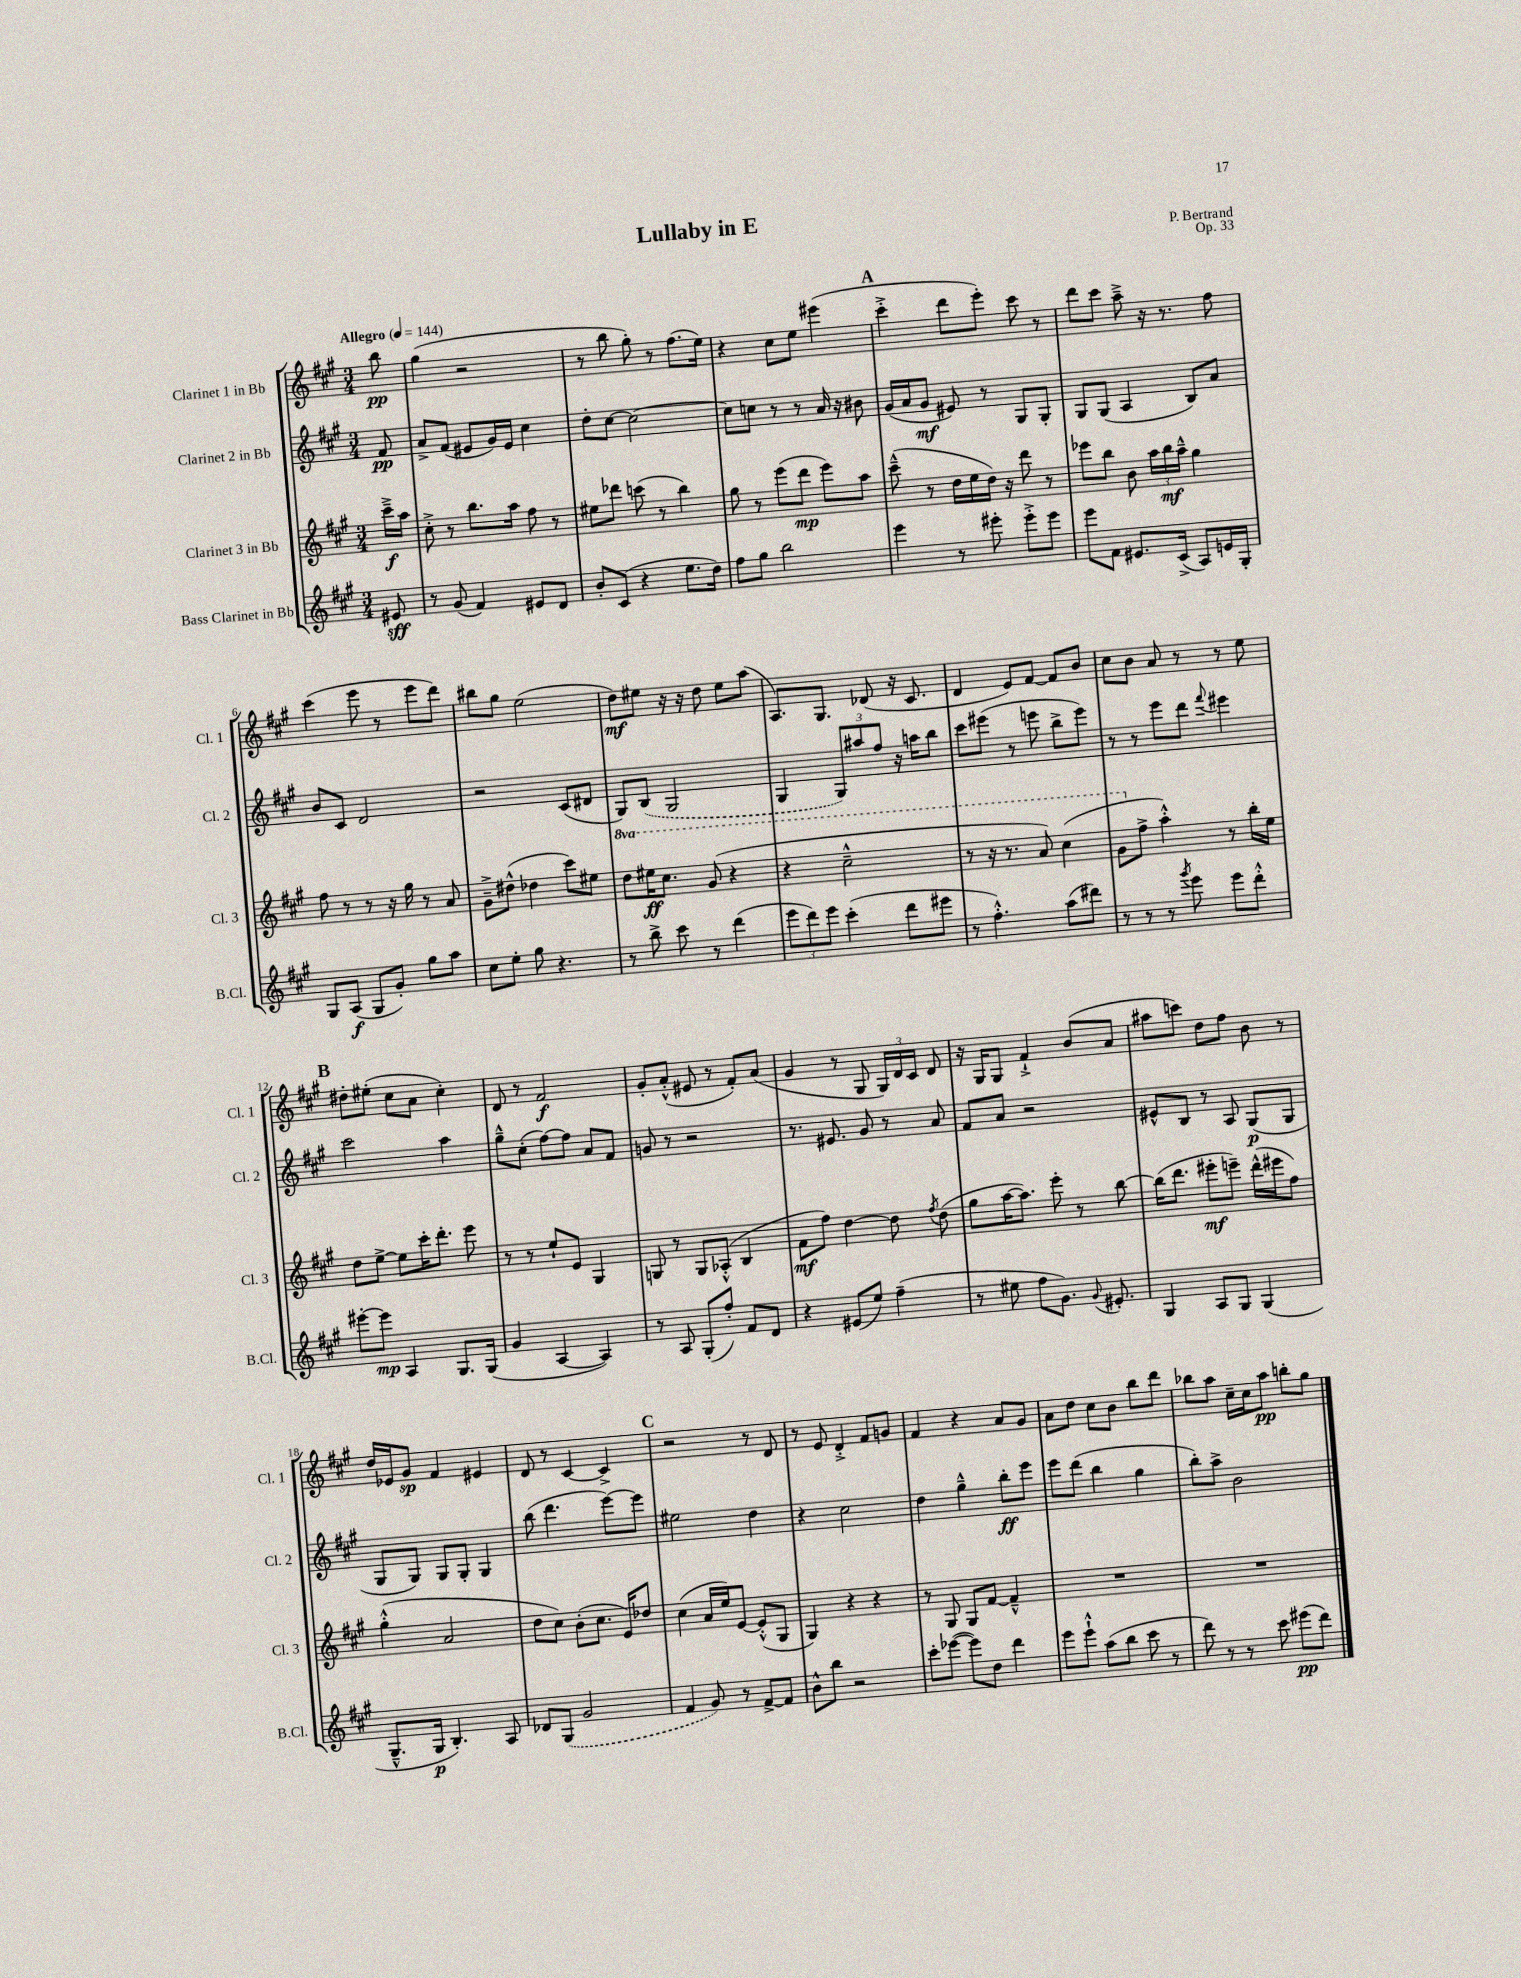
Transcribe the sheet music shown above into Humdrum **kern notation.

**kern	**dynam	**kern	**dynam	**kern	**dynam	**kern	**dynam
*part4	*part4	*part3	*part3	*part2	*part2	*part1	*part1
*staff4	*staff4	*staff3	*staff3	*staff2	*staff2	*staff1	*staff1
*I"Bass Clarinet in Bb	*	*I"Clarinet 3 in Bb	*	*I"Clarinet 2 in Bb	*	*I"Clarinet 1 in Bb	*
*I'B.Cl.	*	*I'Cl. 3	*	*I'Cl. 2	*	*I'Cl. 1	*
*clefG2	*	*clefG2	*	*clefG2	*	*clefG2	*
*k[f#c#g#]	*	*k[f#c#g#]	*	*k[f#c#g#]	*	*k[f#c#g#]	*
*M3/4	*	*M3/4	*	*M3/4	*	*M3/4	*
*MM144	*	*MM144	*	*MM144	*	*MM144	*
=	=	=	=	=	=	=	=
!	!	!	!	!	!	!LO:TX:a:B:t=Allegro	!
8e#X/	sff	16ccc#~^\LL	f	8f#/	pp	8bb\	pp
.	.	16aa\JJ	.	.	.	.	.
=1	=1	=1	=1	=1	=1	=1	=1
8r	.	8cc#'^\	.	8a^/L	.	(4gg#\	.
(8g#/	.	8r	.	(8f#/J	.	.	.
4f#/)	.	8.bb\L	.	8e#X/L	.	2r	.
.	.	.	.	16g#/L)	.	.	.
.	.	16aa\Jk	.	16e#/JJ	.	.	.
8e#X/L	.	8ff#\	.	4cc#\	.	.	.
8d/J	.	8r	.	.	.	.	.
=2	=2	=2	=2	=2	=2	=2	=2
8b'/L	.	8ee#X\L	.	8dd'\L	.	8r	.
(8c#/J	.	8ddd-X\J	.	[8cc#\J	.	8bb\	.
4r	.	(8cccn\	.	2cc#\_	.	8gg#'\)	.
.	.	8r	.	.	.	8r	.
8.ee\L	.	4bb\)	.	.	.	(8.ff#\L	.
16dd\Jk)	.	.	.	.	.	16ee\Jk)	.
=3	=3	=3	=3	=3	=3	=3	=3
8ff#\L	.	8gg#\	.	8cc#\L]	.	4r	.
8gg#\J	.	8r	.	8ccn\J	.	.	.
2bb\	.	(8eee\L	.	8r	.	8cc#\L	.
.	.	8ddd\J	mp	8r	.	8ee\J	.
.	.	8eee\L)	.	16a/	.	(4eee#X\	.
.	.	.	.	16r	.	.	.
.	.	8aa\J	.	8b#X\	.	.	.
!!LO:REH:place=s1:t=A
=4	=4	=4	=4	=4	=4	=4	=4
4eee\	.	(8ccc#~^^\	.	(16g#/LL	.	4ccc#'^\	.
.	.	.	.	16a/J	.	.	.
.	.	8r	.	8g#/J	mf	.	.
8r	.	16dd\LL	.	8e#X/)	.	8ddd\L	.
.	.	16ee\	.	.	.	.	.
8eee#X'\	.	16dd\JJ)	.	8r	.	8eee'\J)	.
.	.	16r	.	.	.	.	.
8eee#'^\L	.	8ddd\	.	8G#/L	.	8ccc#\	.
8eee#\J	.	8r	.	8G#'/J	.	8r	.
=5	=5	=5	=5	=5	=5	=5	=5
8eee\L	.	8eee-X\L	.	8G#/L	.	8ddd\L	.
8f#\J	.	8bb\J	.	(8G#/J	.	8ccc#\J	.
8.e#X/L	.	8b\	.	4A/	.	8aa~^\	.
.	.	24aa\LL	.	.	.	16r	.
.	.	24bb\	mf	.	.	.	.
(16c#^/Jk	.	.	.	.	.	8.r	.
.	.	24aa~^^\JJ	.	.	.	.	.
8A/L)	.	4gg#\	.	8B/L)	.	.	.
16en/L	.	.	.	8a/J	.	8ff#\	.
16G#'/JJ	.	.	.	.	.	.	.
!!LO:LB:g=z
=6	=6	=6	=6	=6	=6	=6	=6
8G#/L	.	8ff#\	.	8b/L	.	(4ccc#\	.
(8A/J	f	8r	.	8c#/J	.	.	.
8G#/L	.	8r	.	2d/	.	8eee\	.
8g#'/J)	.	16r	.	.	.	8r	.
.	.	16gg#\	.	.	.	.	.
8gg#\L	.	8r	.	.	.	8eee\L	.
8aa\J	.	8a/	.	.	.	8ddd\J)	.
=7	=7	=7	=7	=7	=7	=7	=7
8cc#\L	.	8g#~^\L	.	2r	.	8bb#X\L	.
8ee'\J	.	(8dd#X^^\J	.	.	.	8gg#\J	.
8gg#\	.	4dd-X\	.	.	.	(2ee\	.
4.r	.	.	.	.	.	.	.
.	.	8ccc#\L)	.	(8c#/L	.	.	.
.	.	8ee#X\J	.	8d#X/J	.	.	.
=8	=8	=8	=8	=8	=8	=8	=8
*	*	*8va	*	*	*	*	*
8r	.	8ddd\L	.	8G#/L)	.	8dd\L)	mf
8bb^\	.	16eee#X\K	ff	(8B/J	.	8ee#X\J	.
.	.	8.ccc#\J	.	.	.	.	.
8ccc#\	.	.	.	2G#/	.	16r	.
.	.	.	.	.	.	16r	.
8r	.	(8gg#/	.	.	.	8dd\	.
(4ddd\	.	4r	.	.	.	8ee#\L	.
.	.	.	.	.	.	(8aa\J	.
=9	=9	=9	=9	=9	=9	=9	=9
12eee\L	.	4r	.	4G#/	.	8.A/L)	.
12ddd\)	.	.	.	.	.	.	.
12eee\J	.	.	.	.	.	.	.
.	.	.	.	.	.	8.G#/J	.
(4ccc#'\	.	2ccc#~^^\	.	12G#/L)	.	.	.
.	.	.	.	12aa#X/	.	.	.
.	.	.	.	.	.	(8d-X/	.
.	.	.	.	12ff#/J	.	.	.
8ddd\L	.	.	.	16r	.	16r	.
.	.	.	.	16aan\KL	.	8.c#/	.
8eee#X\J	.	.	.	8bb\J	.	.	.
=10	=10	=10	=10	=10	=10	=10	=10
8r	.	8r	.	8ccc#\L	.	4d/	.
4.ff#'^^\)	.	16r	.	(8eee#X\J	.	.	.
.	.	8.r	.	.	.	.	.
.	.	.	.	8r	.	8e/L)	.
.	.	8aa/)	.	8eeen\	.	[8f#/J	.
(8aa\L	.	(4ccc#\	.	8bb^\L	.	8f#/L]	.
8ddd#X\J)	.	.	.	8eee\J)	.	8b/J	.
=11	=11	=11	=11	=11	=11	=11	=11
8r	.	8gg#\L	.	8r	.	8cc#\L	.
*	*	*X8va	*	*	*	*	*
8r	.	8ff#^\J	.	8r	.	8b\J	.
8r	.	4aa'^^\)	.	8eee\L	.	8a/	.
8qggg#/	.	.	.	.	.	.	.
8eee\	.	.	.	8ddd\J	.	8r	.
.	.	.	.	8qqfff#/	.	.	.
8eee\L	.	8r	.	4eee#X\	.	8r	.
8ddd'^^\J	.	16bb'\LL	.	.	.	8ee\	.
.	.	16ee\JJ	.	.	.	.	.
!!LO:LB:g=z
!!LO:REH:place=s1:t=B
=12	=12	=12	=12	=12	=12	=12	=12
[8eee#X'\L	.	8dd\L	.	2ccc#\	.	8dd#X'\L	.
8eee#\J]	mp	[8ee^\J	.	.	.	(8ee#X'\J	.
4A/	.	8ee\L]	.	.	.	8cc#\L	.
.	.	16ccc#'\K	.	.	.	8a\J	.
.	.	8.ddd'\J	.	.	.	.	.
8.G#/L	.	.	.	4aa\	.	4cc#'\)	.
.	.	8eee\	.	.	.	.	.
(16G#/Jk	.	.	.	.	.	.	.
=13	=13	=13	=13	=13	=13	=13	=13
4g#/	.	8r	.	8gg#~^^\L	.	8d/	.
.	.	8r	.	(8cc#'\J	.	8r	.
[4A/	.	8ee`/L	.	[8ff#\L)	.	2f#/	f
.	.	8e/J	.	8ff#\J]	.	.	.
4A/])	.	4G#/	.	8a/L	.	.	.
.	.	.	.	8f#/J	.	.	.
=14	=14	=14	=14	=14	=14	=14	=14
8r	.	8Gn/	.	8gn/	.	8g#'/L	.
8A/	.	8r	.	8r	.	(8a'^^/J	.
(8G#'/L	.	8G/L	.	2r	.	8e#X/	.
8ff#'/J)	.	(8A-X'^^/J	.	.	.	8r	.
8f#/L	.	4B/	.	.	.	8f#'/L)	.
8d/J	.	.	.	.	.	(8a/J	.
=15	=15	=15	=15	=15	=15	=15	=15
4r	.	8f#\L	mf	8.r	.	4g#/	.
.	.	8ff#\J)	.	.	.	.	.
.	.	.	.	8.e#X/	.	.	.
(8e#X/L	.	[4dd\	.	.	.	8r	.
8ee/J)	.	.	.	8g#/	.	8G#/	.
(4ff#~\	.	8dd\]	.	8r	.	24G#/LL)	.
.	.	.	.	.	.	24d/	.
.	.	.	.	.	.	24c#/JJ	.
.	.	8qff#/	.	.	.	.	.
.	.	(8dd\	.	8a/	.	8d/	.
=16	=16	=16	=16	=16	=16	=16	=16
8r	.	8gg#\L	.	8f#/L	.	16r	.
.	.	.	.	.	.	16G#/KL	.
8ee#X\	.	[16aa\K	.	8a/J	.	8G#/J	.
.	.	8.aa\J])	.	.	.	.	.
8ff#\L	.	.	.	2r	.	4f#`^/	.
8.g#\J)	.	8eee'\	.	.	.	.	.
.	.	8r	.	.	.	(8b/L	.
8qqg#/	.	.	.	.	.	.	.
8.e#X'/	.	.	.	.	.	.	.
.	.	[8bb\	.	.	.	8a/J	.
=17	=17	=17	=17	=17	=17	=17	=17
4G#/	.	(16bb\KL]	.	8e#X^^/L	.	8aa#X\L	.
.	.	8.ddd\J	.	.	.	.	.
.	.	.	.	8B/J	.	8cccn\J)	.
8A/L	.	8eee#X'\L	mf	8r	.	8dd\L	.
8G#/J	.	8eeen~\J)	.	8A/	.	8ff#\J	.
(4G#/	.	(16ddd^^\LL	.	(8G#/L	p	8b\	.
.	.	16eee#X\J	.	.	.	.	.
.	.	8ff#\J)	.	8G#/J	.	8r	.
!!LO:LB:g=z
=18	=18	=18	=18	=18	=18	=18	=18
8.G#~^^/L	.	(4gg#'^^\	.	8G#/L	.	16dd/LL	.
.	.	.	.	.	.	16e-X/J	.
.	.	.	.	8G#/J)	.	8g#/J	sp
16G#/Jk	p	.	.	.	.	.	.
4.B'/)	.	2a/	.	8G#/L	.	4f#/	.
.	.	.	.	8G#'/J	.	.	.
.	.	.	.	4G#/	.	4e#X/	.
8A/	.	.	.	.	.	.	.
=19	=19	=19	=19	=19	=19	=19	=19
8d-X/L	.	8dd\L	.	(8bb\	.	8d/	.
(8G#/J	.	8cc#\J)	.	4.ddd\	.	8r	.
2g#/	.	(8b'\L	.	.	.	[4c#/	.
.	.	8.cc#\J	.	.	.	.	.
.	.	.	.	[8eee\L)	.	4c#^/]	.
.	.	16e/KL)	.	.	.	.	.
.	.	8dd-X/J	.	8eee\J]	.	.	.
!!LO:REH:place=s1:t=C
=20	=20	=20	=20	=20	=20	=20	=20
4f#/	.	(4cc#\	.	2ee#X\	.	2r	.
8g#/)	.	16a/LL	.	.	.	.	.
.	.	16ee/J)	.	.	.	.	.
8r	.	[8e/J	.	.	.	.	.
[8f#^/L	.	(8e'^^/L]	.	4dd\	.	8r	.
8f#/J]	.	8G#/J	.	.	.	8d/	.
=21	=21	=21	=21	=21	=21	=21	=21
8b^^\L	.	4G#/)	.	4r	.	8r	.
8bb\J	.	.	.	.	.	8e/	.
2r	.	4r	.	2cc#\	.	4d'^/	.
.	.	4r	.	.	.	8f#/L	.
.	.	.	.	.	.	8gn/J	.
=22	=22	=22	=22	=22	=22	=22	=22
8ccc#'\L	.	8r	.	4dd\	.	4f#/	.
([8eee-X\J	.	8G#/	.	.	.	.	.
8eee-\L])	.	8G#/L	.	4gg#~^^\	.	4r	.
8dd\J	.	[8f#/J	.	.	.	.	.
4ddd\	.	4f#~^^/]	.	8bb'\L	ff	8a/L	.
.	.	.	.	8eee\J	.	8g#/J	.
=23	=23	=23	=23	=23	=23	=23	=23
8eee\L	.	2.r	.	8eee\L	.	8a\L	.
8eee`^^\J	.	.	.	(8ddd\J	.	8dd\J	.
(8aa\L	.	.	.	4bb\	.	8cc#\L	.
8bb\J	.	.	.	.	.	8b\J	.
8ccc#\	.	.	.	4gg#\	.	8bb\L	.
8r	.	.	.	.	.	8ddd\J	.
=24	=24	=24	=24	=24	=24	=24	=24
8ddd\)	.	2.r	.	8bb'\L)	.	8bb-X\L	.
8r	.	.	.	8aa^\J	.	8aa\J	.
8r	.	.	.	2b\	.	16cc#~\LL	.
.	.	.	.	.	.	16cc#\J	.
8ccc#\	.	.	.	.	.	8aa\J	pp
(8eee#X\L	pp	.	.	.	.	8bbn'\L	.
8ddd\J)	.	.	.	.	.	8gg#\J	.
==	==	==	==	==	==	==	==
*-	*-	*-	*-	*-	*-	*-	*-
